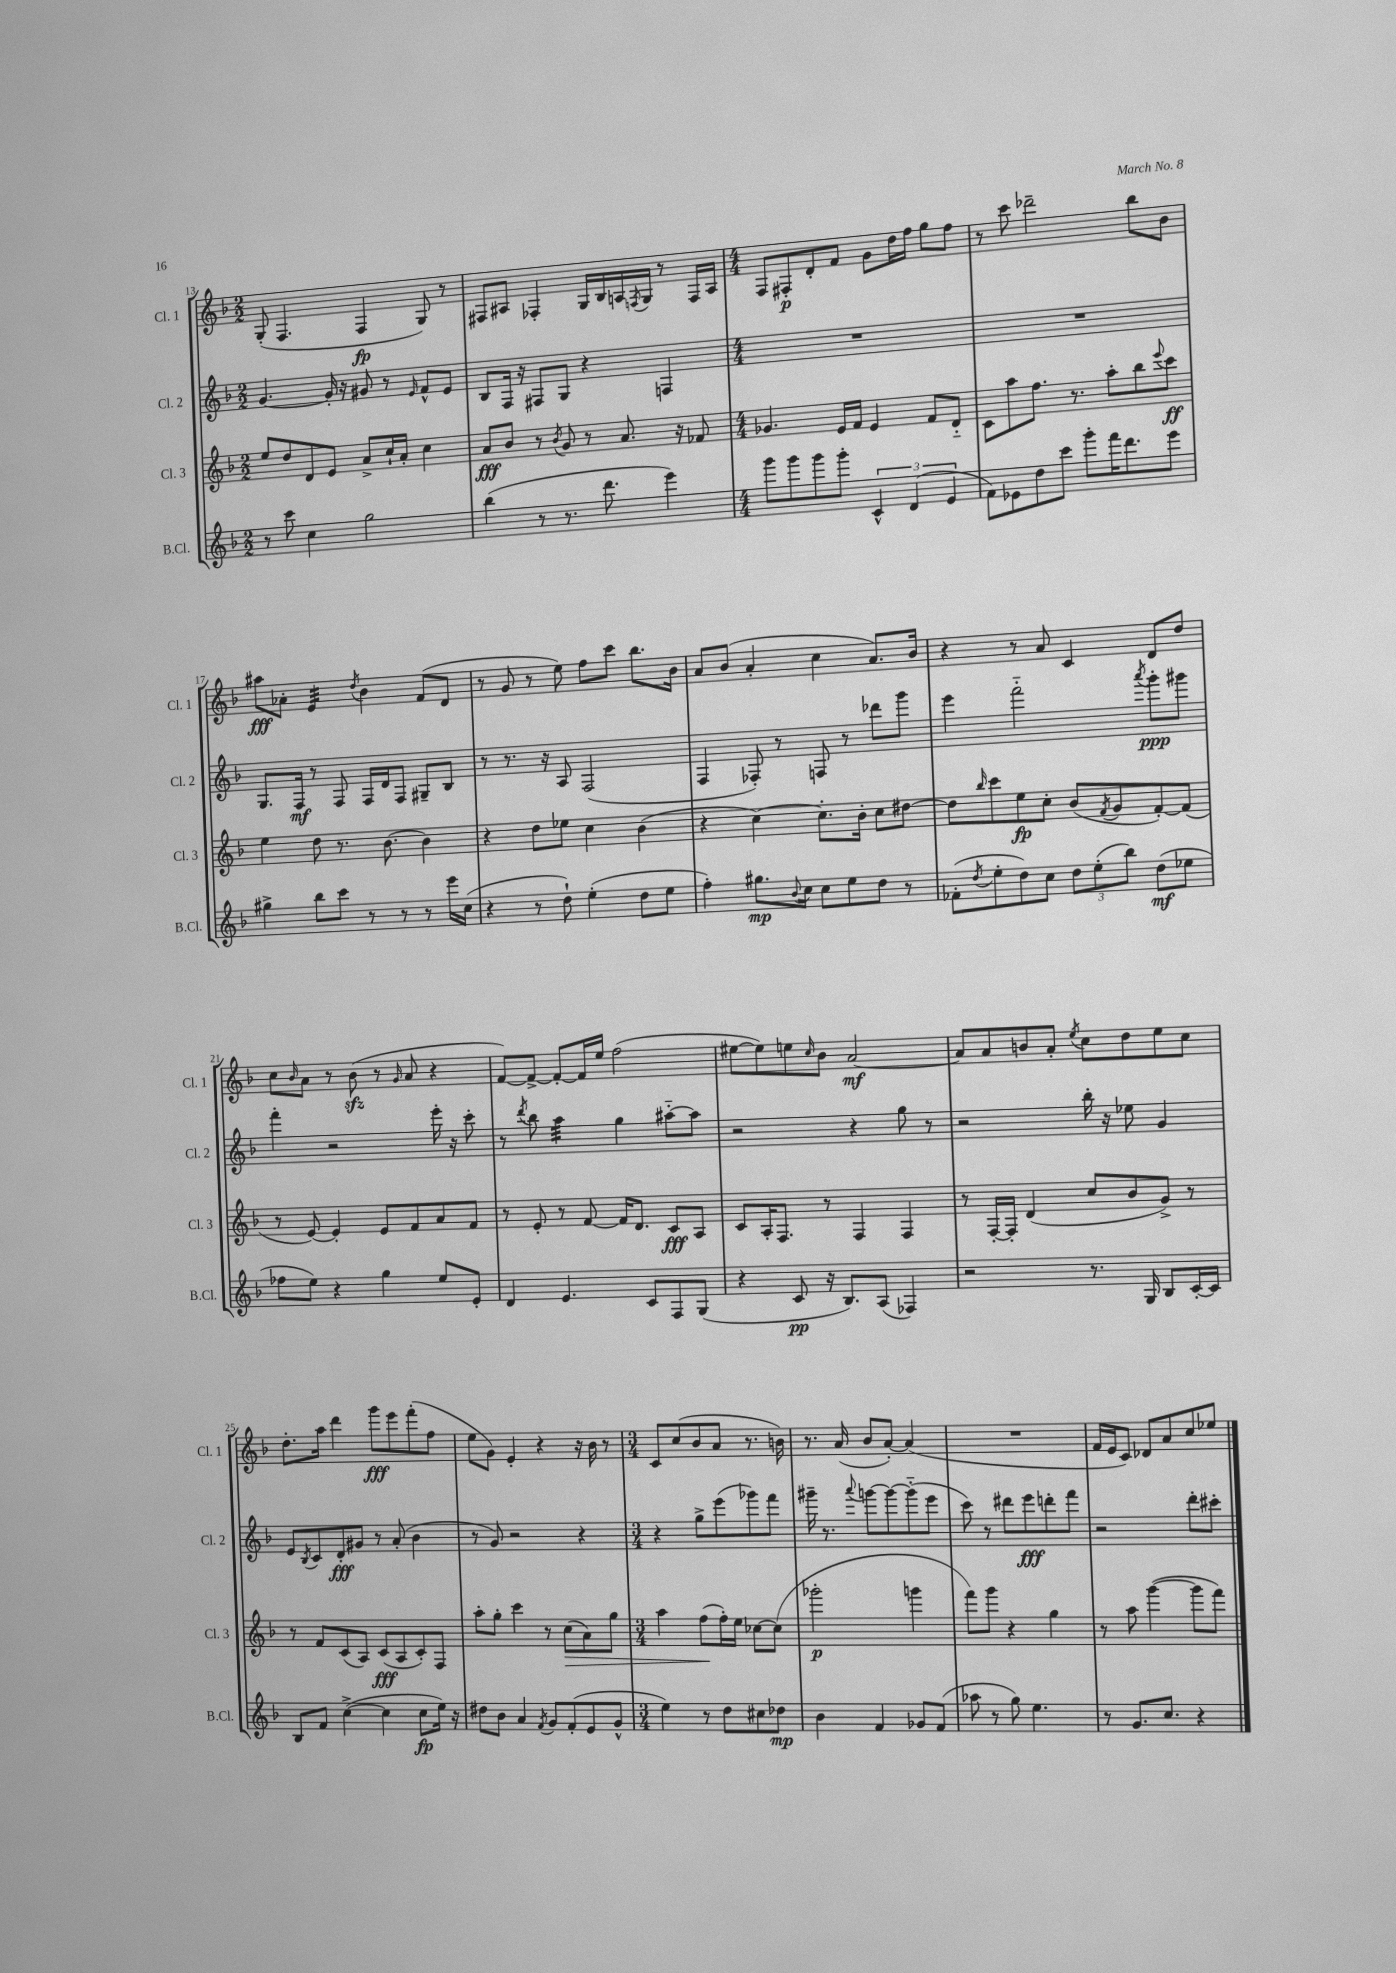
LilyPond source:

<<
\new StaffGroup <<
\new Staff = "s0" \with { instrumentName = "Cl. 1" shortInstrumentName = "Cl. 1" } {
    \clef treble \key f \major \numericTimeSignature \time 2/2
    g8-.( f4. f4\fp g8) r8 |
    fis8 ais8 fes4-. g16 bes16 a16 \acciaccatura { f8 } g16 r8 f16 a16 |
    \numericTimeSignature \time 4/4 f8 fis8-.\p d'8-. f'8 g'8 d''16 f''16 g''8 f''8 |
    r8 c'''8 des'''2-- bes''8 bes'8 |
    ais''8\fff aes'8-. e'4:32 \acciaccatura { d''8 } bes'4 f'8( d'8 |
    r8 g'8 r8 e''8) f''8 c'''8 bes''8. bes'16 |
    a'8 bes'8( a'4-. c''4 a'8.) bes'16 |
    r4 r8 a'8 c'4 d'8 d''8 |
    c''8 \grace { bes'16 } a'8 r8 bes'8\sfz( r8 \grace { g'16 } a'8 r4 |
    f'8~) f'8~-> f'8~-. f'16 e''16 f''2( |
    eis''8~ eis''8) e''8 \grace { c''16 } bes'8 a'2~\mf |
    a'8 a'8 b'8 a'8-. \acciaccatura { e''8 } c''8 d''8 e''8 c''8 |
    d''8.-. a''16 d'''4 g'''8\fff e'''8 f'''8-.( f''8 |
    e''8 g'8) e'4-. r4 r16 bes'16 r8 |
    \numericTimeSignature \time 3/4 c'8 c''8( bes'8 a'8 r8. b'16) |
    r8. a'16( bes'8 a'8~-.) a'4( |
    R2. |
    f'16 e'16 c'8) des'8 a'8 c''8 ees''8 \bar "|." |
}
\new Staff = "s1" \with { instrumentName = "Cl. 2" shortInstrumentName = "Cl. 2" } {
    \clef treble \key f \major \numericTimeSignature \time 2/2
    g'4.~ g'16-. r16 gis'8 r8 \grace { e'16 } f'8-^ e'8 |
    bes8 f16 r16 fis8 g8 r4 f4 |
    \numericTimeSignature \time 4/4 R1 |
    R1 |
    g8. f16\mf r8 f8 f16 d'16 f8 gis8-- bes8 |
    r8 r8. r16 a8 f2( |
    f4 fes8-.) r8 f8 r8 des'''8 g'''8 |
    e'''4 f'''2-_ \acciaccatura { a'''8 } g'''8-.\ppp gis'''8 |
    f'''4-. r2 e'''16-. r16 c'''8-. |
    r8 \acciaccatura { d'''8 } bes''8 a''4:32 g''4 ais''8~-_ ais''8 |
    r2 r4 g''8 r8 |
    r2 bes''16-. r16 ees''8 g'4 |
    e'8 \acciaccatura { bes8 } c'8 d'8-.\fff gis'8 r8 a'8-.( bes'4 |
    r8 g'8) r2 r4 |
    \numericTimeSignature \time 3/4 r4 g''8-> e'''8( ges'''8) f'''8 |
    gis'''16-- r8. \appoggiatura { a'''8 } g'''8~ g'''8~ g'''8-_( e'''8 |
    c'''8) r8 dis'''8 e'''8\fff d'''8-. f'''8 |
    r2 d'''8-. cis'''8-. \bar "|." |
}
\new Staff = "s2" \with { instrumentName = "Cl. 3" shortInstrumentName = "Cl. 3" } {
    \clef treble \key f \major \numericTimeSignature \time 2/2
    e''8 d''8 d'8 e'8 a'8-> c''16-! a'16-. c''4 |
    a'8\fff bes'8 r8 \acciaccatura { bes'8 } g'8 r8 a'8. r16 fes'8 |
    \numericTimeSignature \time 4/4 ges'4. e'16 f'16 e'4 f'8 d'8-_ |
    c'8 a''8 f''8. r8. a''8-. bes''8 \appoggiatura { e'''8 } c'''8\ff |
    e''4 d''8 r8. bes'8.~ bes'4 |
    r4 d''8 ees''8 c''4 bes'4( |
    r4 c''4~) c''8.-. bes'16-. c''8 dis''8~ |
    dis''8 \grace { bes''16 } c'''8 e''8\fp c''8-. bes'8( \acciaccatura { f'8 } g'8 f'8~-.) f'8( |
    r8 e'8~) e'4-. e'8 f'8 a'8 f'8 |
    r8 e'8-. r8 f'8~ f'16 d'8. c'8\fff a8 |
    c'8 a16-. f8. r8 f4 f4 |
    r8 f16~-. f16-. d'4( c''8 bes'8 g'8->) r8 |
    r8 f'8 c'8( a8) c'8\fff( a8 c'8-.) f8 |
    a''8-. g''8-. c'''4 r8 c''8\>( a'8) g''8 |
    \numericTimeSignature \time 3/4 a''4 f''8\!( f''16-.) e''16 ces''8~ ces''8( |
    ges'''2-.\p g'''4 |
    f'''8) g'''8 r4 g''4 |
    r8 a''8 g'''4~( g'''8 f'''8) \bar "|." |
}
\new Staff = "s3" \with { instrumentName = "B.Cl." shortInstrumentName = "B.Cl." } {
    \clef treble \key f \major \numericTimeSignature \time 2/2
    r8 c'''8 c''4 g''2 |
    bes''4( r8 r8. d'''8. e'''4) |
    \numericTimeSignature \time 4/4 g'''8 g'''8 g'''8 g'''8-. \tuplet 3/2 { c'4-^ d'4( e'4 } |
    f'8) ees'8 d''8 c'''8 g'''8-. f'''16 d'''8. e'''8 |
    gis''4-> bes''8 c'''8 r8 r8 r8 e'''16 c''16( |
    r4 r8 d''8-!) e''4-.( d''8 e''8 |
    f''4-.) gis''8.\mp \appoggiatura { bes'8 } c''16 c''8 e''8 d''8 r8 |
    fes'8-.( \acciaccatura { d''8 } e''8-. d''8) c''8 \tuplet 3/2 { d''8 e''8-.( bes''8) } d''8\mf( ees''8 |
    fes''8 e''8) r4 g''4 e''8 e'8-. |
    d'4 e'4. c'8 f8 g8( |
    r4 c'8\pp r16 bes8.) a8( fes4) |
    r2 r8. g16 bes8 c'16~-. c'16 |
    bes8 f'8 c''4~->( c''4 c''8\fp e''16) r16 |
    dis''8 bes'8 a'4 \acciaccatura { f'8 } g'8 f'8-.( e'8 g'8-^ |
    \numericTimeSignature \time 3/4 e''4) r8 d''8 cis''8 des''8\mp |
    bes'4 f'4 ges'8 f'8( |
    aes''8 r8 g''8) e''4. |
    r8 g'8. c''8. r4 \bar "|." |
}
>>
>>
\layout { \context { \Score currentBarNumber = #13 } }
